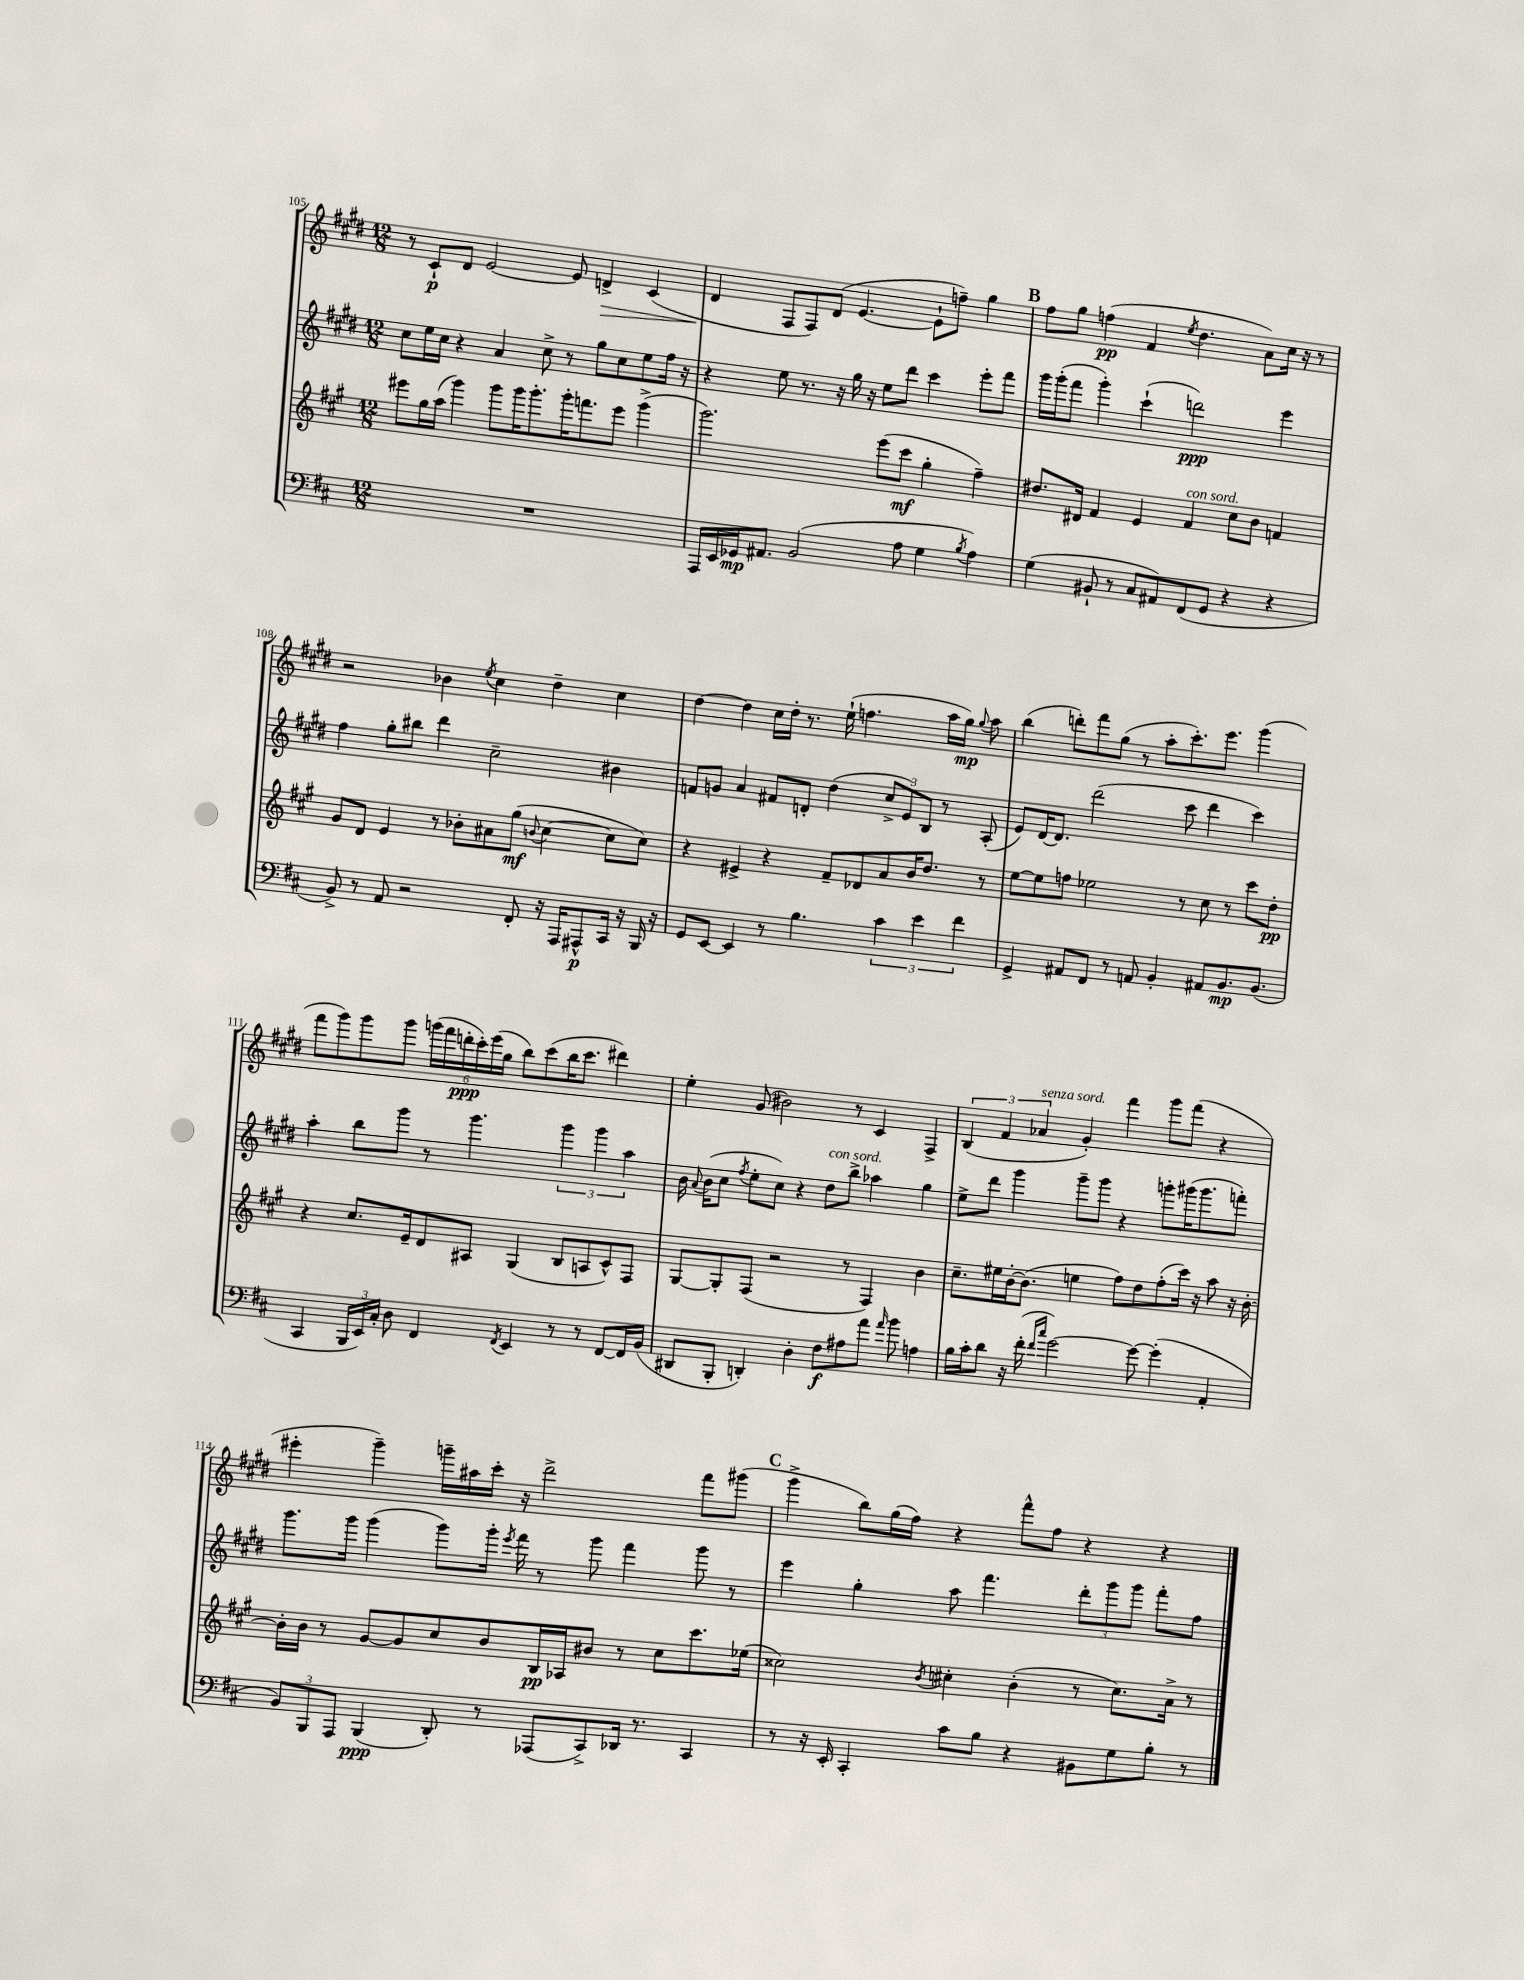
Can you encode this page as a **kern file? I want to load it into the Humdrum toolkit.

**kern	**dynam	**kern	**dynam	**kern	**dynam	**kern	**dynam
*part4	*part4	*part3	*part3	*part2	*part2	*part1	*part1
*staff4	*staff4	*staff3	*staff3	*staff2	*staff2	*staff1	*staff1
*clefF4	*	*clefG2	*	*clefG2	*	*clefG2	*
*k[f#c#]	*	*k[f#c#g#]	*	*k[f#c#g#d#]	*	*k[f#c#g#d#]	*
*M12/8	*	*M12/8	*	*M12/8	*	*M12/8	*
=105	=105	=105	=105	=105	=105	=105	=105
1.r	.	8eee#X\L	.	8cc#\L	.	8r	.
.	.	16gg#\L	.	16ee\L	.	8c#`/L	p
.	.	(16aa\JJ	.	16cc#\JJ	.	.	.
.	.	4ggg#\)	.	4r	.	8d#/J	.
.	.	.	.	.	.	[2e/	.
.	.	8ggg#\L	.	4a/	.	.	.
.	.	16ggg#\K	.	.	.	.	.
.	.	8.ggg#'\	.	.	.	.	.
.	.	.	.	8cc#^\	.	.	.
.	.	16ggg#'\K	.	8r	.	8e/]	.
.	.	8.fffn\	.	.	.	.	.
!	!	!	!	!	!	!	!LO:HP:b
.	.	.	.	8gg#\L	.	4dn^/	>
.	.	8eee#\J	.	8cc#\	.	.	.
.	.	(4ggg#^\	.	8ee\	.	(4c#/	.
.	.	.	.	16ff#\Jk	.	.	.
.	.	.	.	16r	.	.	.
=106	=106	=106	=106	=106	=106	=106	=106
16AAA/LL	.	2.ggg#\)	.	4r	.	4d#/	.
16EE/	.	.	.	.	.	.	.
16GG-X/J	mp	.	.	.	.	.	.
8.AA#X/J	.	.	.	.	.	.	.
.	.	.	.	8ee\	.	8F#/L	]
(2BB/	.	.	.	8.r	.	8F#/)	.
.	.	.	.	.	.	(8d#/J	.
.	.	.	.	16r	.	.	.
.	.	.	.	16gg#\	.	[4.e/	.
.	.	.	.	16r	.	.	.
.	.	(8eee\L	.	8ee\L	.	.	.
8A\	.	8ccc#\J	mf	8ddd#\J	.	.	.
4G\	.	4gg#'\	.	4ccc#\	.	8e`\L]	.
.	.	.	.	.	.	8ffn~\J)	.
8qB/	.	.	.	.	.	.	.
4A\)	.	4ff#~\)	.	8eee'\L	.	4gg#\	.
.	.	.	.	8fff#\J	.	.	.
!!LO:REH:place=s1:t=B
=107	=107	=107	=107	=107	=107	=107	=107
(4G\	.	8.dd#X/L	.	16ggg#\LL	.	8ff#\L	.
.	.	.	.	(16ggg#'\J	.	.	.
.	.	.	.	8fff#\J	.	8gg#\J	.
.	.	16d#X/Jk	.	.	.	.	.
8BB#X`/	.	4f#/	.	4ggg#'\)	.	(4ffn\	pp
8r	.	.	.	.	.	.	.
8C#/L	.	4e/	.	(4ccc#`\	.	4f#/	.
8AA#X/)	.	.	.	.	.	.	.
.	.	.	.	.	.	8qee/	.
!	!	!LO:TX:a:i:t=con sord.	!	!	!	!	!
(8FF#/	.	4f#/	.	2dddn\)	ppp	4.dd#\	.
8GG/J	.	.	.	.	.	.	.
4r	.	8cc#\L	.	.	.	.	.
.	.	8b\J	.	.	.	8a\L)	.
4r	.	4fn/	.	4eee\	.	16cc#\Jk	.
.	.	.	.	.	.	16r	.
.	.	.	.	.	.	8r	.
!!LO:LB:g=z
=108	=108	=108	=108	=108	=108	=108	=108
8BB^/)	.	8g#/L	.	4ff#\	.	2r	.
8r	.	8d/J	.	.	.	.	.
8AA/	.	4e/	.	8gg#'\L	.	.	.
2r	.	.	.	8bb#X\J	.	.	.
.	.	8r	.	4ddd#\	.	4b-X\	.
.	.	8b-X'\L	.	.	.	.	.
.	.	.	.	.	.	8qee/	.
.	.	8a#X\	.	2cc#~\	.	4cc#\	.
8FF#'/	.	(8gg#\J	mf	.	.	.	.
.	.	8qqbn/	.	.	.	.	.
16r	.	[4cc#\	.	.	.	4dd#~\	.
16AAA/KL	.	.	.	.	.	.	.
8AAA#X^^/	p	.	.	.	.	.	.
16CC#/Jk	.	8cc#\L]	.	4b#X\	.	4cc#\	.
16r	.	.	.	.	.	.	.
16BBB/	.	8cc#\J)	.	.	.	.	.
16r	.	.	.	.	.	.	.
=109	=109	=109	=109	=109	=109	=109	=109
8GG/L	.	4r	.	8fn/L	.	[4dd#\	.
[8EE/J	.	.	.	8gn/J	.	.	.
4EE/]	.	4e#X^/	.	4a/	.	4dd#\]	.
8r	.	4r	.	8f#X/L	.	16cc#\LL	.
.	.	.	.	.	.	16dd#'\JJ	.
4.B\	.	.	.	8dn'/J	.	8.r	.
.	.	8f#~/L	.	(4dd#\	.	.	.
.	.	.	.	.	.	(16ee`\	.
.	.	8d-X/	.	.	.	4.ffn\	.
6c#\	.	8a/	.	12cc#^/L	.	.	.
.	.	.	.	12e/)	.	.	.
.	.	16b/K	.	.	.	.	.
6e\	.	.	.	12B/J	.	.	.
.	.	8.dd/J	.	.	.	.	.
.	.	.	.	8r	.	16aa\LL	.
.	.	.	.	.	.	16gg#\JJ)	mp
6f#\	.	.	.	.	.	.	.
.	.	.	.	.	.	8qqgg#/	.
.	.	8r	.	(8A'/	.	8aa\	.
=110	=110	=110	=110	=110	=110	=110	=110
4GG^/	.	[8ee\L	.	8e/L)	.	(4bb\	.
.	.	8ee\]	.	[16d#/K	.	.	.
.	.	.	.	8.d#/J]	.	.	.
8AA#X/L	.	8ffn\J	.	.	.	8dddn'\L)	.
8FF#/J	.	2ee-X\	.	(2ddd#\	.	8fff#\	.
8r	.	.	.	.	.	(8gg#\J	.
8AAn/	.	.	.	.	.	8r	.
4BB'/	.	.	.	.	.	8aa'\L	.
.	.	8r	.	8ccc#\	.	8.ccc#'\)	.
8AA#X/L	.	8cc#\	.	4ddd#\	.	.	.
.	.	.	.	.	.	8.eee\J	.
8.BB/	mp	8r	.	.	.	.	.
.	.	8ccc#\L	.	4ccc#\)	.	(4ggg#\	.
(8.BB/J	.	.	.	.	.	.	.
.	.	8dd'\J	pp	.	.	.	.
!!LO:LB:g=z
=111	=111	=111	=111	=111	=111	=111	=111
4CC#/	.	4r	.	4aa'\	.	8fff#\L	.
.	.	.	.	.	.	8ggg#\)	.
24BBB/LL	.	8.cc#/L	.	8bb\L	.	8ggg#\	.
24EE/)	.	.	.	.	.	.	.
24C#'/JJ	.	.	.	.	.	.	.
8D\	.	.	.	8ggg#\J	.	8ggg#\J	.
.	.	16e~/k	.	.	.	.	.
4FF#/	.	8d/	.	8r	.	(24gggn\LL	.
.	.	.	.	.	.	24fff#\	.
.	.	.	.	.	.	24dddn'\	ppp
.	.	8A#X/J	.	4.ggg#\	.	24ccc#'\)	.
.	.	.	.	.	.	(24eee\	.
.	.	.	.	.	.	24gg#\JJ	.
8qFF#/	.	.	.	.	.	.	.
4EE/	.	(4G#/	.	.	.	8bb\L)	.
.	.	.	.	.	.	(8ccc#\	.
8r	.	8B/L	.	6ggg#\	.	16bb\K	.
.	.	.	.	.	.	8.ccc#\J	.
8r	.	8An/	.	.	.	.	.
.	.	.	.	6ggg#\	.	.	.
[8FF#/L	.	8c#^^/)	.	.	.	4ddd#X\)	.
.	.	.	.	6aa\	.	.	.
16FF#/L]	.	8F#/J	.	.	.	.	.
(16BB/JJ	.	.	.	.	.	.	.
=112	=112	=112	=112	=112	=112	=112	=112
8DD#X/L	.	[8G#/L	.	16b\	.	4ee'\	.
.	.	.	.	8qqa/	.	.	.
.	.	.	.	(16b\KL	.	.	.
8BBB'/J	.	8G#'/]	.	8cc#\J	.	.	.
.	.	.	.	8qff#/	.	.	.
4DDn'/)	.	(8F#/J	.	8ee'\L	.	(8g#/	.
.	.	2r	.	8cc#\J)	.	2b#X\)	.
4D'\	.	.	.	4r	.	.	.
!	!	!	!	!LO:TX:a:i:t=con sord.	!	!	!
8F#\L	f	.	.	8dd#\L	.	.	.
8A#X\	.	8r	.	8bb^\J	.	8r	.
8a\J	.	4F#/)	.	4aa-X\	.	4c#/	.
16qqa/	.	.	.	.	.	.	.
8b\	.	.	.	.	.	.	.
4An\	.	4b\	.	4gg#\	.	4F#^/	.
=113	=113	=113	=113	=113	=113	=113	=113
16B\LL	.	8.cc#~\L	.	8ee^\L	.	(6B/	.
16c#'\J	.	.	.	.	.	.	.
8d\J	.	.	.	8ddd#\J	.	.	.
.	.	.	.	.	.	6f#/	.
.	.	16ee#X\L	.	.	.	.	.
16r	.	[16b'\J	.	4ggg#\	.	.	.
(16f#'\	.	(8.b\J]	.	.	.	.	.
!	!	!	!	!	!	!LO:TX:a:i:t=senza sord.	!
.	.	.	.	.	.	6a-X/	.
16qqf#/LL	.	.	.	.	.	.	.
16qqcc#/JJ	.	.	.	.	.	.	.
[2g\)	.	.	.	.	.	.	.
.	.	4een\	.	8ggg#~\L	.	4g#'/)	.
.	.	.	.	8ggg#\J	.	.	.
.	.	8ff#\L)	.	4r	.	4fff#\	.
8g\_	.	8dd\	.	.	.	.	.
(4g'\]	.	(8ff#'\	.	8gggn'\L	.	8ggg#\L	.
.	.	16ccc#\Jk)	.	(16ggg#X\K	.	(8fff#\J	.
.	.	16r	.	8.ggg#\	.	.	.
4AA'/	.	8aa\	.	.	.	4r	.
.	.	16r	.	8fffn'\J)	.	.	.
.	.	[16b'\	.	.	.	.	.
!!LO:LB:g=z
=114	=114	=114	=114	=114	=114	=114	=114
12BB/L)	.	16b'\LL]	.	8.ggg#\L	.	4eee#X'\	.
.	.	16b\JJ	.	.	.	.	.
12BBB/	.	.	.	.	.	.	.
.	.	8r	.	.	.	.	.
12AAA/J	.	.	.	.	.	.	.
.	.	.	.	16ggg#\Jk	.	.	.
(4BBB/	ppp	[8g#/L	.	(4ggg#\	.	4ggg#~\)	.
.	.	8g#/]	.	.	.	.	.
8DD'/)	.	8cc#/	.	8ggg#\L)	.	16gggn~\LL	.
.	.	.	.	.	.	16aa#X\	.
8r	.	8b/	.	16ggg#'\Jk	.	16ccc#'\JJ	.
.	.	.	.	8qeee/	.	.	.
.	.	.	.	16fff#\	.	16r	.
(8AAA-X/L	.	16B/L	pp	8r	.	2ddd#^\	.
.	.	16A-X/J	.	.	.	.	.
8CC#^/)	.	8b#X/J	.	8ggg#\	.	.	.
16DD-X/Jk	.	8r	.	4fff#\	.	.	.
8.r	.	.	.	.	.	.	.
.	.	8cc#\L	.	.	.	.	.
4CC#/	.	8.ccc#\	.	8ggg#\	.	8fff#\L	.
.	.	.	.	8r	.	(8ggg#X\J	.
.	.	(16ee-X\Jk	.	.	.	.	.
!!LO:REH:place=s1:t=C
=115	=115	=115	=115	=115	=115	=115	=115
8r	.	2cc##X\)	.	4eee\	.	4ggg#^\	.
16r	.	.	.	.	.	.	.
16EE'/	.	.	.	.	.	.	.
4CC#'/	.	.	.	4gg#'\	.	8bb\L)	.
.	.	.	.	.	.	(16gg#\L	.
.	.	.	.	.	.	16ff#\JJ)	.
.	.	8qb/	.	.	.	.	.
8c#\L	.	4cc#X'\	.	8aa\	.	4r	.
8B\J	.	.	.	4.fff#\	.	.	.
4r	.	(4b'\	.	.	.	8fff#^^\L	.
.	.	.	.	.	.	8ff#\J	.
8BB#X\L	.	8r	.	12ddd#'\L	.	4r	.
.	.	.	.	12ggg#\	.	.	.
8G\	.	8.cc#\L)	.	.	.	.	.
.	.	.	.	12ggg#\J	.	.	.
8B'\J	.	.	.	8fff#'\L	.	4r	.
.	.	16a^\Jk	.	.	.	.	.
8r	.	8r	.	8ff#\J	.	.	.
==	==	==	==	==	==	==	==
*-	*-	*-	*-	*-	*-	*-	*-
